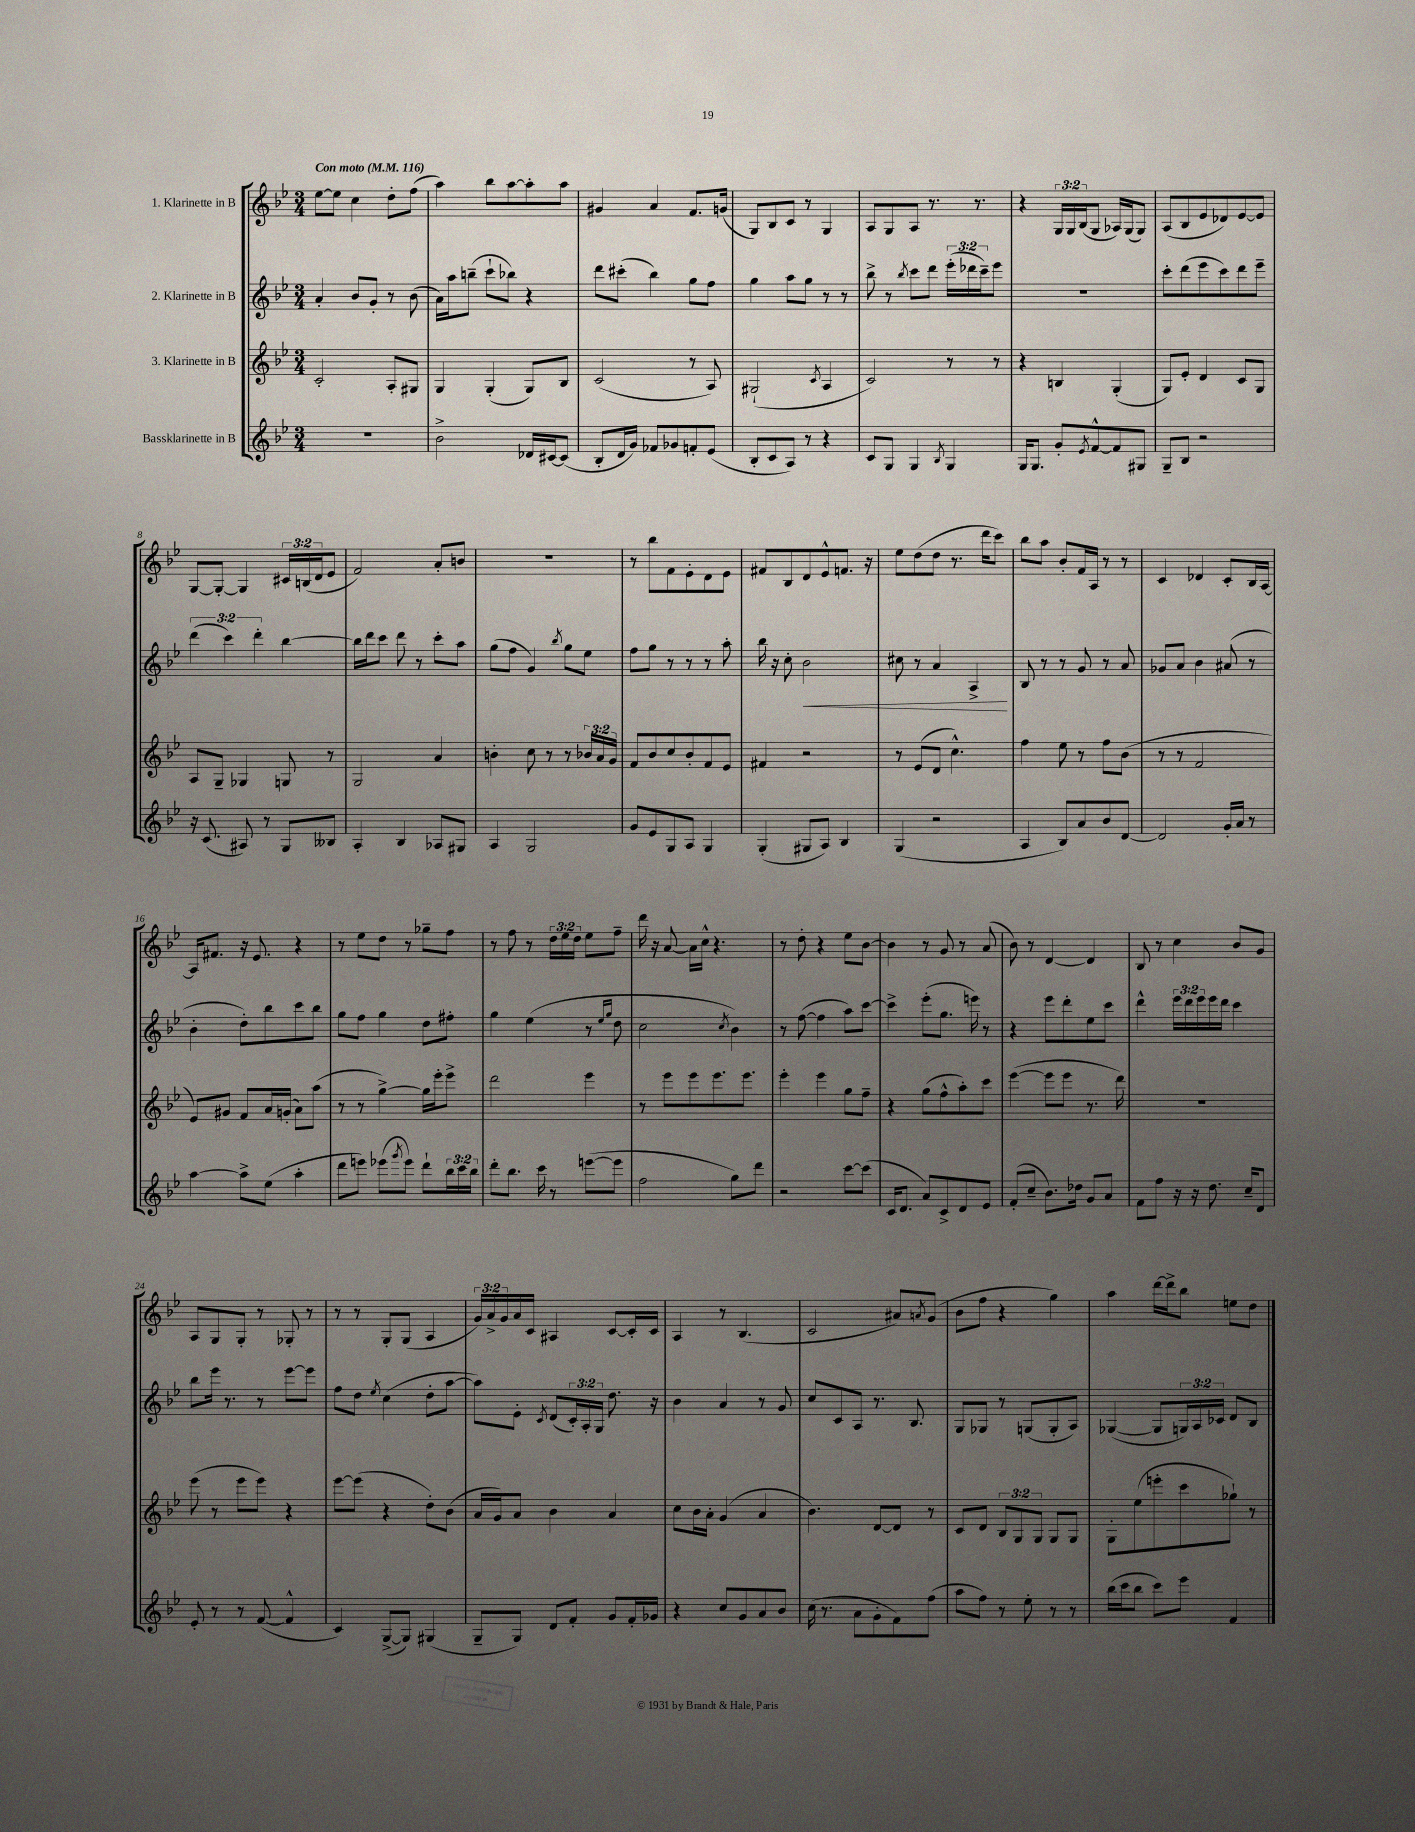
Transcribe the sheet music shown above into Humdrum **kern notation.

**kern	**kern	**kern	**dynam	**kern
*part4	*part3	*part2	*part2	*part1
*staff4	*staff3	*staff2	*staff2	*staff1
*I"Bassklarinette in B	*I"3. Klarinette in B	*I"2. Klarinette in B	*	*I"1. Klarinette in B
*clefG2	*clefG2	*clefG2	*	*clefG2
*k[b-e-]	*k[b-e-]	*k[b-e-]	*	*k[b-e-]
*M3/4	*M3/4	*M3/4	*	*M3/4
*MM116	*MM116	*MM116	*	*MM116
=1	=1	=1	=1	=1
!	!	!	!	!LO:TX:a:B:t=Con moto
2.r	2c'/	4a'/	.	[8ee-\L
.	.	.	.	8ee-\J]
.	.	8b-/L	.	4cc\
.	.	8g'/J	.	.
.	8A'/L	8r	.	8dd'\L
.	8G#X/J	(8b-\	.	(8ff\J
=2	=2	=2	=2	=2
2b-^\	4G/	16a\LL)	.	4aa\)
.	.	16aa\J	.	.
.	.	(8bbn~\J	.	.
.	(4G'/	8ccc`\L	.	8bb-\L
.	.	8bb-X\J)	.	[8aa\
16d-X/LL	8G/L)	4r	.	8aa'\]
[16c#X/J	.	.	.	.
(8c#/J]	8B-/J	.	.	8aa\J
=3	=3	=3	=3	=3
8B-'/L	(2c/	8ddd\L	.	4g#X/
16d/L	.	(8ccc#X'\J	.	.
16g/JJ)	.	.	.	.
8f-X/L	.	4bb-\)	.	4a/
8g-X/	.	.	.	.
8fn'/	8r	8gg\L	.	8.f/L
(8e-/J	8A/)	8ff\J	.	.
.	.	.	.	(16gn/Jk
=4	=4	=4	=4	=4
8B-'/L	(2G#X`/	4gg\	.	8G/L)
8c/	.	.	.	8B-/
8A/J)	.	8aa\L	.	8c/J
8r	.	8gg\J	.	8r
.	8qc/	.	.	.
4r	4A/	8r	.	4G/
.	.	8r	.	.
=5	=5	=5	=5	=5
8c/L	2c/)	8bb-^\	.	8A/L
8G/J	.	8r	.	8G/
.	.	8qbb-/	.	.
4G/	.	8ccc\L	.	8A/J
.	.	8ddd\J	.	8.r
8qB-/	.	.	.	.
4G/	8r	(24eee-'\LL	.	.
.	.	24ddd-X\	.	.
.	.	.	.	8.r
.	.	24ccc~\J)	.	.
.	8r	8eee-\J	.	.
=6	=6	=6	=6	=6
16G/KL	4r	2.r	.	4r
8.G/J	.	.	.	.
8g'/L	4Bn/	.	.	24G/LL
.	.	.	.	24G/
.	.	.	.	(24B-/J
8qe-/	.	.	.	.
[8f^^/	.	.	.	8G/J
8f/]	(4G'/	.	.	16A-X/LL)
.	.	.	.	(16G/J
8G#X/J	.	.	.	8G/J)
=7	=7	=7	=7	=7
8G~/L	8G/L)	8ccc'\L	.	(8A/L
8B-/J	8e-'/J	(8ddd\	.	8B-/
2r	4d/	8eee-\	.	8e-/
.	.	8ccc\)	.	8d-X/)
.	8c/L	8ddd\	.	[8e-/
.	8G/J	8eee-~\J	.	8e-/J]
!!LO:LB:g=z
=8	=8	=8	=8	=8
16r	8A/L	(6ddd\	.	[8G/L
(8.c/	.	.	.	.
.	8G~/J	.	.	8G'/J_
.	.	6ccc\)	.	.
8A#X/)	4G-X/	.	.	4G/]
.	.	6ddd'\	.	.
8r	.	.	.	.
8G/L	8Gn/	[4bb-\	.	24c#X/LL
.	.	.	.	(24Bn/
.	.	.	.	24d/J
8B--X/J	8r	.	.	8e-/J
=9	=9	=9	=9	=9
4A'/	2G/	16bb-\LL]	.	2f/)
.	.	16ddd\J	.	.
.	.	8ccc\J	.	.
4B-/	.	8ddd\	.	.
.	.	8r	.	.
8A-X/L	4a/	8ccc'\L	.	8a'/L
8G#X/J	.	8aa\J	.	8bn/J
=10	=10	=10	=10	=10
4A/	4bn'\	(8gg\L	.	2.r
.	.	8ff\J	.	.
2G/	8cc\	4g/)	.	.
.	8r	.	.	.
.	.	8qbb-/	.	.
.	8r	8gg\L	.	.
.	24b-X/LL	8ee-\J	.	.
.	24a/	.	.	.
.	24g/JJ	.	.	.
=11	=11	=11	=11	=11
8g/L	8f/L	8ff\L	.	8r
8e-/	8b-/	8gg\J	.	8bb-\L
8G/	8cc/	8r	.	8f\
8A/J	8b-'/	8r	.	8e-'\
4G/	8f/	8r	.	8d\
.	8e-/J	8aa'\	.	8e-\J
=12	=12	=12	=12	=12
(4G'/	4f#X/	16bb-\	.	8f#X/L
.	.	16r	.	.
.	.	8cc'\	.	8B-/
!	!	!	!LO:HP:b	!
8G#X/L	2r	2b-\	<	8d/
8A/J)	.	.	.	8e-^^/
4B-/	.	.	.	8.fn/J
.	.	.	.	16r
=13	=13	=13	=13	=13
(4G/	8r	8cc#X\	.	8ee-\L
.	(8e-/L	8r	.	(8dd\
2r	8d/J	4a/	.	8dd\J
.	4.cc^^\)	.	.	8.r
.	.	4A^/	.	.
.	.	.	.	16ddd\KL
.	.	.	.	8ccc\J)
.	.	.	[	.
=14	=14	=14	=14	=14
4A/	4ff\	8B-/	.	8bb-\L
.	.	8r	.	8aa\J
8B-/L)	8ee-\	8r	.	8b-'/L
8a/	8r	8g/	.	16f/L
.	.	.	.	16A/JJ
8b-/	8ff\L	8r	.	8r
[8d/J	(8b-\J	8a/	.	8r
=15	=15	=15	=15	=15
2d/]	8r	8g-X/L	.	4c/
.	8r	8a/J	.	.
.	2f/	4b-\	.	4d-X/
16g'/LL	.	(8a#X/	.	8c'/L
16a/JJ	.	.	.	.
8r	.	8r	.	16B-/L
.	.	.	.	[16A/JJ
!!LO:LB:g=z
=16	=16	=16	=16	=16
[4aa\	8e-/L)	4b-'\	.	16A/KL]
.	.	.	.	8.f#X/J
.	8g#X/J	.	.	.
8aa^\L]	8f/L	8dd'\L)	.	16r
.	.	.	.	8.e-/
(8ee-\J	16a/L	8bb-\	.	.
.	(16gn'/JJ	.	.	.
4aa'\	8a\L)	8ccc\	.	4r
.	(8aa\J	8bb-\J	.	.
=17	=17	=17	=17	=17
8ddd\L	8r	8gg\L	.	8r
8eeen\J)	8r	8ff\J	.	8ee-\L
(8eee-X\L	[4gg^\)	4gg\	.	8dd\J
8qggg/	.	.	.	.
8eee-\J)	.	.	.	8r
8ddd`\L	16gg\LL]	8dd\L	.	8gg-X~\L
.	16eee-'\J	.	.	.
24bb-\L	8eee-^\J	8ff#X'\J	.	8ff\J
24ccc\	.	.	.	.
24bb-\JJ	.	.	.	.
=18	=18	=18	=18	=18
8ddd'\L	2ddd\	4gg\	.	8r
8.bb-\J	.	.	.	8ff\
.	.	(4ee-\	.	8r
16ccc\	.	.	.	.
8r	.	.	.	24dd\LL
.	.	.	.	24ee-\
.	.	.	.	24dd\JJ
([8eeen\L	4eee-\	8r	.	8ee-\L
.	.	16qqee-/LL	.	.
.	.	16qqgg/JJ	.	.
8eee\J]	.	8dd\	.	8ff~\J
=19	=19	=19	=19	=19
2ff\	8r	2cc\	.	16ddd\
.	.	.	.	16r
.	8eee-\L	.	.	[8a/
.	8eee-\	.	.	16a\LL]
.	.	.	.	16cc^^\JJ
.	8.eee-\	.	.	4.r
.	.	8qcc/	.	.
8gg\L)	.	4b-\)	.	.
.	8.eee-\J	.	.	.
8ddd\J	.	.	.	.
=20	=20	=20	=20	=20
2r	4eee-'\	8r	.	8r
.	.	([8ff\	.	8dd'\
.	4eee-\	4ff\]	.	4r
[8ccc\L	8gg\L	8aa\L)	.	8ee-\L
(8ccc\J]	8ff~\J	[8ccc\J	.	[8b-\J
=21	=21	=21	=21	=21
16c/KL	4r	4ccc^\]	.	4b-\]
8.d/J	.	.	.	.
8a/L)	(8gg\L	(8eee-'\L	.	8r
8c^/	8ff^^\	8.gg\J	.	8g/
8d/	8aa'\)	.	.	8r
.	.	16eeen\)	.	.
8e-/J	8ccc\J	8r	.	(8a/
=22	=22	=22	=22	=22
(8f'/L	([4eee-\	4r	.	8b-\)
8cc~/J	.	.	.	8r
8.b-\L)	8eee-\L]	8eee-\L	.	[4d/
.	8eee-\J	8ddd'\	.	.
16dd-X\Jk	.	.	.	.
8g/L	8.r	8ee-\	.	4d/]
8a/J	.	8ccc\J	.	.
.	16ddd\)	.	.	.
=23	=23	=23	=23	=23
8f\L	2.r	4ddd^^\	.	8B-/
8ff\J	.	.	.	8r
16r	.	24eee-\LL	.	4cc\
.	.	24ddd\	.	.
16r	.	.	.	.
.	.	24eee-\	.	.
8.dd\	.	16eee-\	.	.
.	.	16ddd\JJ	.	.
.	.	4ccc\	.	8b-/L
16cc~/KL	.	.	.	.
8d/J	.	.	.	8g/J
!!LO:LB:g=z
=24	=24	=24	=24	=24
8e-'/	(8eee-\	8bb-\L	.	8A/L
8r	8r	16eee-\Jk	.	8G/
.	.	8.r	.	.
8r	8eee-\L	.	.	8G'/J
([8f/	8eee-\J)	8r	.	8r
4f^^/]	4r	[8eee-\L	.	8G-X'/
.	.	8eee-\J]	.	8r
=25	=25	=25	=25	=25
4c/)	[8eee-\L	8ff\L	.	8r
.	(8eee-\J]	8dd\J	.	8r
.	.	8qee-/	.	.
([8G^/L	4r	(4cc\	.	8G'/L
8G/J])	.	.	.	(8G/J
(4G#X/	8dd'\L)	8dd'\L	.	4A/
.	(8b-\J	[8aa\J	.	.
=26	=26	=26	=26	=26
8G~/L	16a/LL	8aa\L])	.	24g/LL)
.	.	.	.	24a^/
.	16g/J)	.	.	.
.	.	.	.	24g/
8G/J)	8a/J	8e-'\J	.	16a/
.	.	.	.	16c/JJ
.	.	8qc/	.	.
8d/L	4b-\	(8d/L	.	4A#X/
8f'/J	.	24c'/L)	.	.
.	.	24A'/	.	.
.	.	24G/JJ	.	.
8g/L	4a/	8.dd\	.	[8c/L
16f'/L	.	.	.	16c'/L]
16g-X/JJ	.	16r	.	16c/JJ
=27	=27	=27	=27	=27
4r	8cc\L	4b-\	.	4A/
.	16b-\L	.	.	.
.	16a'\JJ	.	.	.
8cc/L	(4g/	4a/	.	8r
8g/	.	.	.	(4.B-/
8a/	4a/	8r	.	.
8b-/J	.	8g/	.	.
=28	=28	=28	=28	=28
(16cc\	4.b-\)	8cc/L	.	2c/
8.r	.	.	.	.
.	.	8c/	.	.
8a\L	.	8A/J	.	.
8g'\	[8d/L	8.r	.	.
8f\)	8d/J]	.	.	8a#X/L)
.	.	8.B-/	.	.
.	.	.	.	8qan/
(8ff\J	8r	.	.	(8g/J
=29	=29	=29	=29	=29
8aa\L	8c/L	8G/L	.	8b-\L
8ff\J)	8d/J	8G-X/J	.	8ff\J
8r	12B-/L	8r	.	4r
.	12G/	.	.	.
8ee-'\	.	(8Gn/L	.	.
.	12G/J	.	.	.
8r	8G/L	8G'/	.	4gg\)
8r	8G/J	8A/J)	.	.
=30	=30	=30	=30	=30
(16bb-\LL	8G'\L	([4G-X/	.	4aa\
16ccc\J	.	.	.	.
8bb-\J	(8ee-\	.	.	.
8ccc\L)	8eeen'\	8G-/L]	.	[16ddd\LL
.	.	.	.	16ddd^\J]
8eee-\J	8ccc\	24Gn/L)	.	8bb-\J
.	.	24A/	.	.
.	.	24c-X/JJ	.	.
4f/	8gg-X`\J)	8d/L	.	8een\L
.	8r	8B-/J	.	8dd\J
==	==	==	==	==
*-	*-	*-	*-	*-
